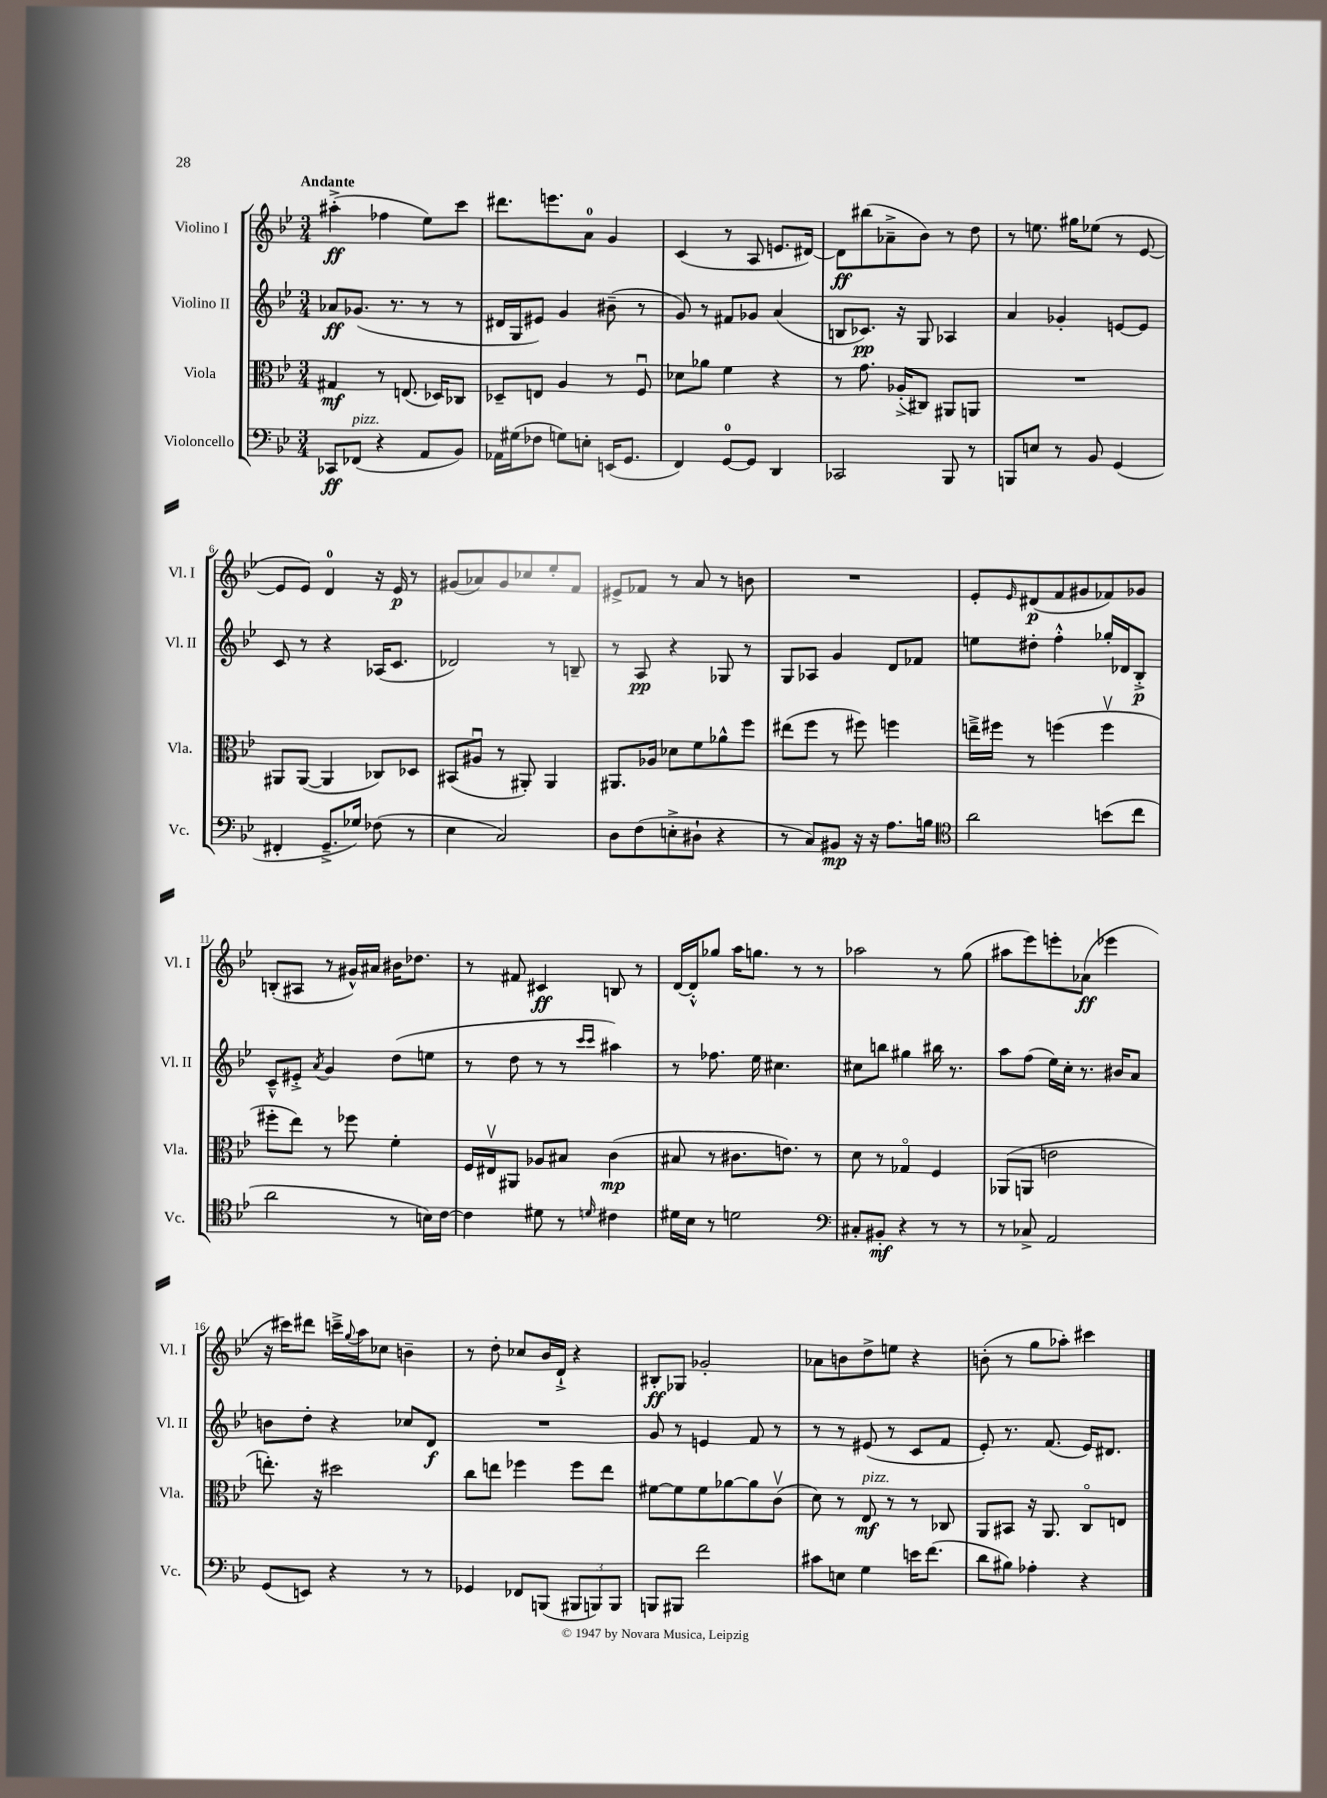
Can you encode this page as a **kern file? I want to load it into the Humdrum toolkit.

**kern	**kern	**kern	**kern
*staff4	*staff3	*staff2	*staff1
*clefF4	*clefC3	*clefG2	*clefG2
*k[b-e-]	*k[b-e-]	*k[b-e-]	*k[b-e-]
*M3/4	*M3/4	*M3/4	*M3/4
8CC-/L	4G#/	8a-/L	(4aa#'^\
(8FF-/J	.	(8.g-/J	.
4r	8r	.	4ff-\
.	.	8.r	.
.	(8.E/	.	.
8AA/L	.	8r	8ee-\L)
.	16D-/LK)	.	.
8BB-/J)	8C-/J	8r	8ccc\J
=	=	=	=
16AA-\LL	8D-~/L	16d#/LL	8.ddd#\L
(16G#\J	.	16G/J	.
8F-\J	8E/J	8e#/J)	.
.	.	.	8.eee\
8G\L)	4A/	4g/	.
8E'\J	.	.	8a\J
(16EE/LK	8r	(8b#~\	4g/
8.GG/J	.	.	.
.	8Fu/	8r	.
=	=	=	=
4FF/)	8d-\L	8g/)	(4c/
.	8a-\J	8r	.
[8GG/L	4f\	8f#/L	8r
8GG/]J	.	8g-/J	8A/
4DD/	4r	(4a/	8.e/L
.	.	.	[16d#/Jk)
=	=	=	=
2CC-/	8r	8B/L	8d#\]L
.	8.g\	8.c-/J)	(8bb#\
.	.	.	8a-~^\
.	(16A-'^/LK	16r	.
.	8C#/J)	8G/	8b-\J)
8BBB-/	8AA#/L	4A-/	8r
8r	8AA/J	.	8dd\
=	=	=	=
8BBB/L	2.r	4a/	8r
8E/J	.	.	8.ee\
8r	.	4g-'/	.
.	.	.	16gg#\LK
8BB-/	.	.	(8ee-\J
(4GG/	.	[8e/L	8r
.	.	8e/]J	[8e-/
=	=	=	=
4FF#'/	8AA#/L	8c/	8e-/]L
.	([8AA#/J	8r	8e-/J)
8.GG~^/L	4AA#/]	4r	4d/
16G-/Jk)	.	.	.
(8F-\	8C-/L)	(16A-/LK	16r
.	.	8.c/J	16e-/
8r	8D-/J	.	8r
=	=	=	=
4E-\	(8BB#/L	2d-/)	(8g#/L
.	8A#u/J	.	8a-/)
2C/)	8r	.	8g#/
.	8AA#'/)	.	8cc-/
.	4AA#/	8r	8ee-'/
.	.	8B~/	8f/J
=	=	=	=
8D\L	8.AA#/L	8r	8e#^/L
(8F\	.	8A/	8f-/J
.	16A-/Jk	.	.
8E'^\	8d-\L	4r	8r
8D#`\J	8f\	.	8a/
4r	8a-^^\	8G-/	8r
.	8ff\J	8r	8b\
=	=	=	=
8r	(8ee#\L	8G/L	2.r
8C/L)	8ff\J	8A-/J	.
8BB#/J	8r	4g/	.
16r	8ff#\)	.	.
16r	.	.	.
8.A\L	4ff\	8d/L	.
.	.	8f-/J	.
16B\Jk	.	.	.
=	=	=	=
*clefC4	*	*	*
2a\	16ee~^\LL	8ee\L	8e-'/L
.	16ff#\JJ	.	.
.	.	.	16qqe-/
.	8r	8dd#'\J	(8d#/
.	(4ff\	4ff'^^\	8f/
.	.	.	8g#/
(8b\L	4ffv\	16gg-'/LL	8f-/)
.	.	16d-/J	.
8cc\J	.	8B-'^/J	8g-/J
=	=	=	=
2a\	8ff#'\L	8c~^^/L	(8B'/L
.	8ee-\J)	8e#'^/J	8A#/J
.	.	8qa/	.
.	8r	4g/	8r
.	8ff-\	.	16g#^^/LL)
.	.	.	16a#/JJ
8r	4f'\	(8dd\L	16b#\LK
.	.	.	8.dd-\J
16B\LL)	.	8ee\J	.
[16c\JJ	.	.	.
=	=	=	=
4c\]	16F/LL	8r	8r
.	16E#v/J	.	.
.	8AA#/J	8dd\	8f#/
8d#\	8A-/L	8r	4c#/
8r	8B#/J	8r	.
.	.	16qqccc/LL	.
16qqd/	.	16qqccc/JJ	.
4c#\	(4c\	4aa#\)	8B/
.	.	.	8r
=	=	=	=
16d#\LL	8B#/	8r	[16d/LL
16B-\JJ	.	.	16d'^^/]J
8r	8r	8.ff-\	8gg-/J
2d\	8.c#\L	.	16aa\LK
.	.	16ee-\	8.gg\J
.	.	4.cc#\	.
.	8.e\J)	.	.
.	.	.	8r
.	8r	.	8r
=	=	=	=
*clefF4	*	*	*
8C#'/L	8d\	8cc#\L	2aa-\
8BB#'/J	8r	8bb\J	.
4r	4G-o/	4gg#\	.
8r	4F/	16bb#\	8r
.	.	8.r	.
8r	.	.	(8gg\
=	=	=	=
8r	(8AA-/L	8aa\L	8aa#\L
8C-^/	8AA/J	(8ff\J	8eee-\)
2AA/	2e\	16ee-\LL)	8eee'\
.	.	16cc'\JJ	.
.	.	8.r	(8a-\J
.	.	.	4eee-\
.	.	16b#/LK	.
.	.	8a/J	.
=	=	=	=
(8GG/L	8.ee'\)	8b\L	16r
.	.	.	16ccc#\LK)
8EE/J)	.	8dd'\J	8ddd#\J
.	16r	.	.
4r	2dd#\	4r	16ccc~^\LL
.	.	.	8qqgg/
.	.	.	16aa\J
.	.	.	8cc-\J
8r	.	8cc-/L	4b~\
8r	.	8d/J	.
=	=	=	=
4GG-/	8cc\L	2.r	8r
.	8ee\J	.	8dd'\
8FF-/L	4ff-\	.	8cc-/L
(8BBB/J	.	.	16b-/L
.	.	.	16d`^/JJ
12BBB#/L	8ff-\L	.	4r
12BBB/)	.	.	.
.	8ee\J	.	.
12BBB/J	.	.	.
=	=	=	=
8BBB/L	[8f#\L	8g/	8B#'/L
8BBB#/J	8f#\]	8r	8G-/J
2f\	8f#\	4e/	2g-'/
.	[8a-\	.	.
.	8a-\]	8f/	.
.	(8cv\J	8r	.
=	=	=	=
8c#\L	8d\)	8r	8a-\L
8E\J	8r	8r	8b\
4G\	8E-/	(8e#/	8dd^\
.	8r	8r	8ee\J
16e\LK	8r	8c/L	4r
(8.f\J	.	.	.
.	8C-/	8f/J	.
=	=	=	=
8d\L	8AA/L	8e-'/)	(8b'\
8B#\J)	8BB#/J	8.r	8r
4A-'\	16r	.	8gg\L
.	8.AA/	(8.f/	.
.	.	.	8aa-'\J)
4r	8Co/L	16e-/LK)	4ccc#\
.	.	8.d#/J	.
.	8E/J	.	.
==	==	==	==
*-	*-	*-	*-
